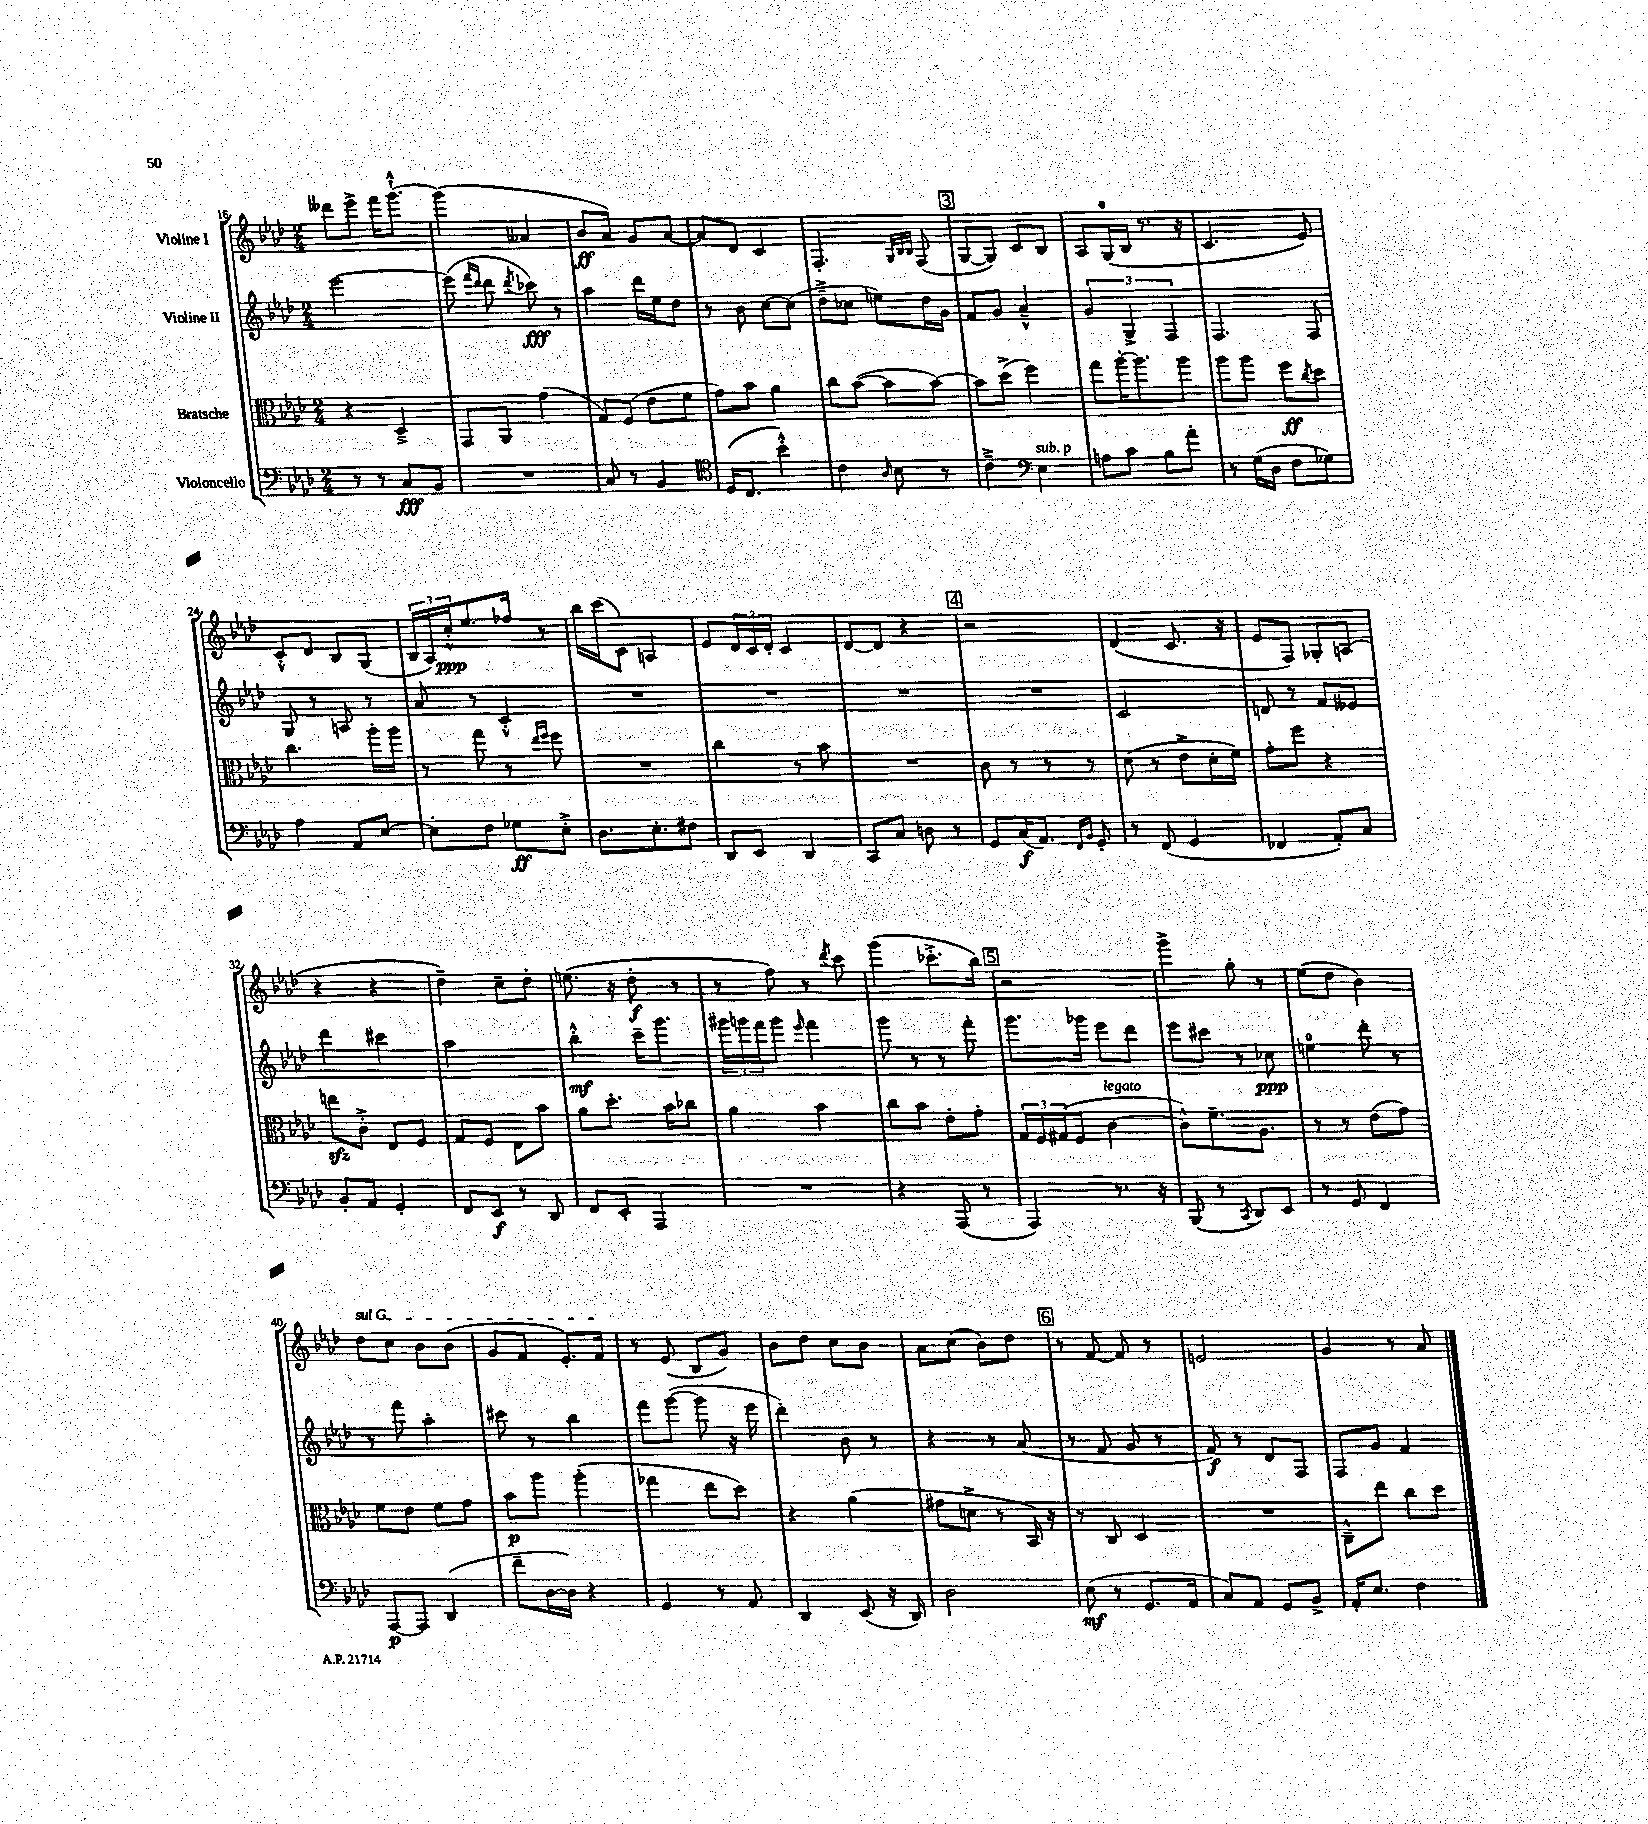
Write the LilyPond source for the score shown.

<<
\new StaffGroup <<
\new Staff = "s0" \with { instrumentName = "Violine I" } {
    \clef treble \key aes \major \numericTimeSignature \time 2/4
    deses'''8 ees'''8-> f'''16 g'''8.~-!-^ |
    g'''4( aeses'4 |
    bes'8\ff aes'8) g'8 aes'8~ |
    aes'8 des'8 c'4 |
    f4.-. \grace { g32 bes32 bes32 } f8( |
    \mark \markup { \box "3" } g8~ g8) c'8 bes8 |
    aes8 g16-0( bes16 r8. r16 |
    c'4. ees'8) |
    c'8-.-^ des'8 bes8 g8( |
    \tuplet 3/2 { bes16 aes16) c''16-.-^\ppp } ees''8. fes''16 r8 |
    bes''16 c'''16( c'8) a4 |
    ees'8 \tuplet 3/2 { des'16 c'16 des'16-. } c'4 |
    des'8~ des'8 r4 |
    \mark \markup { \box "4" } r2 |
    des'4( c'8. r16 |
    ees'8 f8) ges8-. a8( |
    r4 r4 |
    des''4--) c''8-- des''8-. |
    e''8.( r16 des''8-.\f r8 |
    r8 f''8) r8 \acciaccatura { des'''8 } c'''8 |
    g'''4( ces'''8.-.-> bes''16) |
    \mark \markup { \box "5" } r2 |
    g'''4-> g''8-. r8 |
    ees''8( des''8 bes'4) |
    \once \override TextSpanner.bound-details.left.text = \markup { \italic "sul G" } des''8\startTextSpan c''8 bes'8 bes'8( |
    g'8 f'8 ees'8.-.) f'16\stopTextSpan |
    r8 ees'8( bes8 g'8) |
    bes'8 des''8 c''8 bes'8 |
    aes'8 c''8( bes'8) des''8 |
    \mark \markup { \box "6" } r8 f'8~ f'8 r8 |
    e'2 |
    g'4 r8 aes'8 \bar "|." |
}
\new Staff = "s1" \with { instrumentName = "Violine II" } {
    \clef treble \key aes \major \numericTimeSignature \time 2/4
    ees'''2~ |
    ees'''8( \grace { f'''16 des'''16 } des'''8 \acciaccatura { des'''8 } ces'''8\fff) r8 |
    aes''4 des'''16 ees''16 des''8 |
    r8 bes'8 c''8~ c''8( |
    des''8---> ces''8 e''8) des''16 g'16 |
    \mark \markup { \box "3" } f'8 g'8 aes'4---^ |
    \tuplet 3/2 { g'4 g4-> f4 } |
    f4. f8 |
    g8 r8 a8 r8 |
    aes'8 r8 c'4-.-^ |
    R2 |
    R2 |
    R2 |
    \mark \markup { \box "4" } R2 |
    c'2 |
    d'8 r8 f'8 eeses'8 |
    des'''4 cis'''4 |
    aes''2 |
    bes''4-.-^\mf c'''16-- g'''8. |
    \tuplet 3/2 { gis'''16 g'''16 f'''16 } g'''8 \grace { ees'''16 } f'''4 |
    g'''8 r8 r8 f'''8-. |
    \mark \markup { \box "5" } g'''8. ges'''16 ees'''8 des'''8 |
    ees'''8 cis'''8 r8 ces''8\ppp |
    e''4-0 des'''8-. r8 |
    r8 f'''8 aes''4-. |
    cis'''8 r8 bes''4 |
    f'''8 g'''8~( g'''8 r16 ees'''16 |
    des'''4-.) bes'8 r8 |
    r4 r8 aes'8( |
    \mark \markup { \box "6" } r8 f'8 g'8 r8 |
    f'8\f) r8 des'8 f8 |
    f8 g'8 f'4 \bar "|." |
}
\new Staff = "s2" \with { instrumentName = "Bratsche" } {
    \clef alto \key aes \major \numericTimeSignature \time 2/4
    r4 des4---> |
    g,8 aes,8 g'4( |
    g8) f8( ees'8 f'8 |
    g'8) bes'8 aes'4 |
    c''8 bes'8~( bes'8 bes'8~) |
    \mark \markup { \box "3" } bes'8 des''8->( f''4) |
    g''8 aes''16~-. aes''8. aes''8 |
    aes''8 aes''8 f''8\ff \acciaccatura { c''8 } des''8 |
    c''4. aes''16-. aes''16 |
    r8 g''8 r8 \grace { ees''16 f''16 } f''8 |
    R2 |
    c''4 r8 bes'8 |
    R2 |
    \mark \markup { \box "4" } c'8 r8 r8 r8 |
    des'8( r8 ees'8-> des'16-. f'16) |
    g'8-. f''8 r4 |
    e''8\sfz c'8-.-> ees8 f8 |
    g8 f8 ees8 bes'8 |
    aes'8 des''8.-. bes'16 ces''8 |
    aes'4 bes'4 |
    c''8 bes'8 ees'8-. g'8-. |
    \mark \markup { \box "5" } \tuplet 3/2 { g16 f16 gis16( } f8 c'4~^\markup { \italic "legato" } |
    c'8-^) f'8.-- aes8. |
    r8 r8 ees'8( g'8) |
    f'8 ees'8 f'8 g'8 |
    bes'8\p aes''8 aes''4-.( |
    ges''4 ees''8 des''8) |
    r4 aes'4( |
    gis'8 d'8-> r8 bes,16) r16 |
    \mark \markup { \box "6" } r8 c8 des4 |
    R2 |
    c8---^ ees''8 c''8 des''8 \bar "|." |
}
\new Staff = "s3" \with { instrumentName = "Violoncello" } {
    \clef bass \key aes \major \numericTimeSignature \time 2/4
    r8 r8 c8\fff bes,8 |
    R2 |
    c8 r8 bes,4 |
    \clef tenor des16( c8. bes'4-.-^) |
    c'4 \grace { aes16 } bes8 r8 |
    \mark \markup { \box "3" } c'4---> \clef bass ees4^\markup { \italic "sub. p" } |
    a8 c'8 bes8 aes'8-. |
    r8 g16( des16 f8 ges8) |
    aes4 aes,8 ees8~ |
    ees8-. f8 ges8\ff ees8-.-> |
    des8. ees8.-. fis8 |
    des,8 ees,8 des,4 |
    c,8 c8 d8 r8 |
    \mark \markup { \box "4" } g,8 c16\f( aes,8.) \grace { f,16 bes,16 } g,8-. |
    r8 f,8( g,4 |
    fes,4 aes,8-.) c8 |
    bes,8-. aes,8 g,4-. |
    f,8 ees,8\f r8 des,8 |
    f,8 ees,8-. aes,,4 |
    R2 |
    r4 aes,,8( r8 |
    \mark \markup { \box "5" } aes,,4) r8. r16 |
    bes,,8( r8 \acciaccatura { c,8 } des,8) ees,8 |
    r8 g,8 f,4 |
    aes,,8~\p aes,,8 des,4( |
    f'8-- des16~ des16) r4 |
    g,4 r8 aes,8 |
    des,4 ees,8( r16 des,16) |
    des2 |
    \mark \markup { \box "6" } ees8\mf( r8 g,8. aes,16 |
    c8) aes,8 g,8 bes,8-> |
    aes,16-. ees8. f4 \bar "|." |
}
>>
>>
\layout { \context { \Score currentBarNumber = #16 } }
